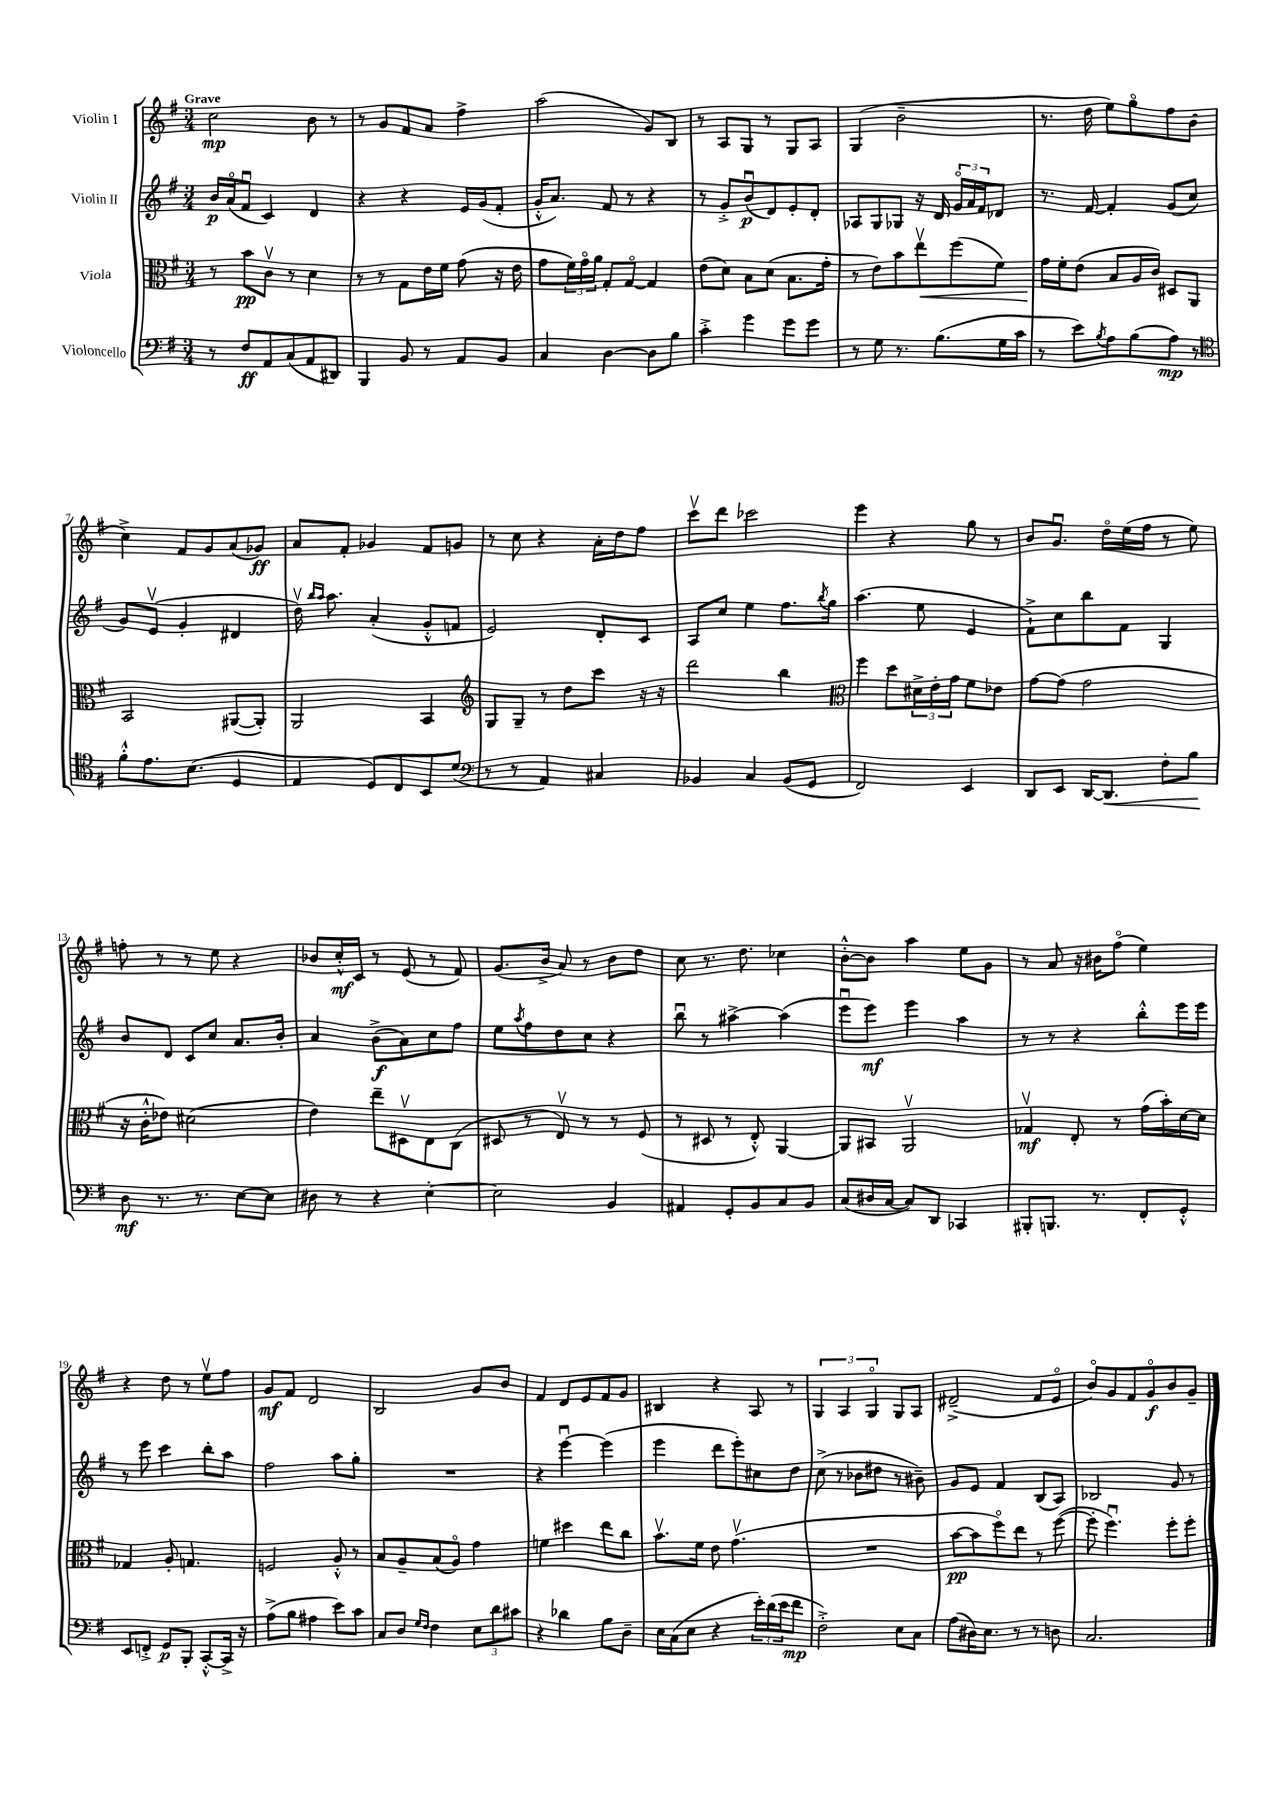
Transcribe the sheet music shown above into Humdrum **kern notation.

**kern	**kern	**kern	**kern
*staff4	*staff3	*staff2	*staff1
*clefF4	*clefC3	*clefG2	*clefG2
*k[f#]	*k[f#]	*k[f#]	*k[f#]
*M3/4	*M3/4	*M3/4	*M3/4
8r	8r	16b/LL	2cc\
.	.	(16ao/J	.
8F#/L	8b\L	8f#u/J	.
8AA/	8cv\J	4c/)	.
(8C/	8r	.	.
8AA/	4d\	4d/	8b\
8DD#/J)	.	.	8r
=	=	=	=
4BBB/	8r	4r	8r
.	8r	.	8g/L
8BB/	8G\L	4r	8f#/
8r	16e\L	.	8a/J
.	16f#\JJ	.	.
8AA/L	(8g\	16e/LL	4ff#^\
.	.	(16g/J	.
8BB/J	16r	8f#'/J	.
.	16e\	.	.
=	=	=	=
4C/	8g\L	16g'^^/LK	(2aa\
.	.	8.a/J)	.
.	24f#\L)	.	.
.	24go\	.	.
.	24a\JJ	.	.
[4D\	8G'/L	8f#/	.
.	[8Go/J	8r	.
8D\]L	4G/]	4r	8g/L)
8B\J	.	.	8B/J
=	=	=	=
4c'^\	(8e\L	8r	8r
.	8d\J)	8g'^/L	8A/L
4g\	8B\L	(8bu/	8G/J
.	(8d\J	8d/)	8r
8g\L	8.B\L	8e'/	8G/L
8g\J	.	8d'/J	8A/J
.	16g'\Jk	.	.
=	=	=	=
8r	8r	8A-/L	(4G/
8G\	8e\L)	8G/	.
8.r	8b\	8G-/J	2b~\
.	8eev\	16r	.
(8.B\L	.	16d/	.
.	(8ff#\	24go/LL	.
.	.	24a/	.
.	.	24f#/J	.
16G\L	8f#\J)	8d-/J	.
16c\JJ	.	.	.
=	=	=	=
8r	16g\LL	8.r	8.r
.	16f#'\J	.	.
8e\L)	(8e\J	.	.
.	.	[16f#/	16dd\
8qB/	.	.	.
8A\	8B/L	4f#'/]	8ee\L)
(8B\	16A/L	.	8ggo\
.	16c/JJ)	.	.
8A\J)	8D#/L	(8g/L	8ff#\
8r	8AA/J	8cc/J	(8b\J
=	=	=	=
*clefC4	*	*	*
8f#'^^\L	2BB/	8g/L)	4cc^\)
8.e\	.	(8ev/J	.
.	.	4g'/	8f#/L
(8.B\J	.	.	.
.	.	.	8g/
4D/	([8AA#/L	4d#/	(8a/
.	8AA#'/]J)	.	8g-/J)
=	=	=	=
4E/	2AA/	16ddv\)	8a/L
.	.	16qqbb/LL	.
.	.	16qqaa/JJ	.
.	.	8.aa\	.
.	.	.	8f#'/J
8D/L)	.	(4a'/	4g-/
8C/	.	.	.
8BB/	4BB/	8g'^^/L	8f#/L
(8d/J	.	8f/J	8g/J
=	=	=	=
*clefF4	*clefG2	*	*
8r	8G/L	2e/)	8r
8r	8G~/J	.	8cc\
4AA/)	8r	.	4r
.	8dd\L	.	.
4C#/	8ccc\J	8d'/L	16a'\LL
.	.	.	16dd\J
.	16r	8c/J	8ff#\J
.	16r	.	.
=	=	=	=
4BB-/	2ddd\	8A/L	8cccv\L
.	.	8cc/J	8ddd\J
4C/	.	4ee\	2ccc-\
(8BB-/L	4bb\	8.ff#\L	.
8GG/J	.	.	.
.	.	8qbb/	.
.	.	16gg\Jk	.
=	=	=	=
*	*clefC3	*	*
2FF#/)	4ff#\	(4.aa\	4eee\
.	8dd\L	.	4r
.	24d#^\L	8ee\	.
.	24e'\	.	.
.	24g\JJ	.	.
4EE/	8f#\L	4e/	8gg\
.	8e-\J	.	8r
=	=	=	=
8DD/L	[8g\L	8f#`^\L)	8b/L
8EE/J	(8g\]J	8cc\	8.gu/J
[16DD/LK	2g\	8bb\	.
8.DD/]J	.	.	16ddo\LL
.	.	8f#\J	(16ee\
.	.	.	16ff#\JJ
8F#'\L	.	4G/	8r
8B\J	.	.	8ee\)
=	=	=	=
8D\	16r	8b/L	8ff'\
.	16c'^^\LK	.	.
8.r	8e-\J)	8d/J	8r
.	(2d#\	8c/L	8r
8.r	.	.	.
.	.	8cc/J	8ee\
[8E\L	.	8.a/L	4r
8E\]J	.	.	.
.	.	16b'/Jk	.
=	=	=	=
8D#\	4e\)	4a/	8b-/L
8r	.	.	16cc'^^/L
.	.	.	16c/JJ
4r	8ee~\L	(8b^\L	8r
.	8D#v\	8a\)	(8e/
[4E'\	8E\	8cc\	8r
.	(8C\J	8ff#\J	8f#/)
=	=	=	=
2E\]	8D#/	8ee\L	(8.g/L
.	.	8qaa/	.
.	8r	8ff#\	.
.	.	.	16b^/Jk
.	8Ev/)	8dd\	8a/)
.	8r	8cc\J	8r
4BB/	8r	4r	8b\L
.	(8F#/	.	8dd\J
=	=	=	=
4AA#/	8r	8bbu\	8cc\
.	8D#/	8r	8.r
8GG'/L	8r	[4aa#^\	.
.	.	.	8.dd\
8BB/	8E'^^/)	.	.
8C/	[4AA/	(4aa#\]	4cc-\
8BB/J	.	.	.
=	=	=	=
(8C/L	8AA/]L	8eeeu\L	[8b'^^\L
16D#/L	8BB#/J	8eee\J)	8b\]J
[16C/JJ	.	.	.
8C/]L)	2AAv/	4eee\	4aa\
8DD/J	.	.	.
4CC-/	.	4aa\	8ee\L
.	.	.	8g\J
=	=	=	=
8BBB#'/L	4G-v/	8r	8r
8.BBB/J	.	8r	8a/
.	8E'/	4r	16r
8.r	.	.	16b#\LK
.	8r	.	(8ff#o\J
8FF#'/L	(16g\LL	8bb'^^\L	4ee\)
.	16b'\)	.	.
8GG'^^/J	[16d\	16eee\L	.
.	16d\]JJ	16eee\JJ	.
=	=	=	=
8EE/L	4G-/	8r	4r
8FF'^/J	.	8eee\	.
8GG/L	8A'/	4ccc\	8dd\
8BBB'/J	4.G/	.	8r
[8CC'^^/L	.	8bb'\L	8eev\L
16CC^/]Jk	.	8aa\J	8ff#\J
16r	.	.	.
=	=	=	=
(8A^\L	2F/	2ff#\	8g/L
8B\J	.	.	8f#/J
4A#\	.	.	2d/
8e\L)	8A'^^/	8aa\L	.
8c\J	8r	8gg'\J	.
=	=	=	=
8C/L	8B/L	2.r	2B/
8D/J	8A~/	.	.
16qqG/LL	.	.	.
16qqF#/JJ	.	.	.
4F#\	(8B/	.	.
.	8Ao/J)	.	.
12E\L	4g\	.	8g/L
12d\	.	.	.
.	.	.	8b/J
12c#\J	.	.	.
=	=	=	=
4r	4f\	4r	4f#/
4d-\	4dd#\	[4eeeu\	8d/L
.	.	.	8e/
8B\L	8ee\L	(4eee\]	8f#/
8D~\J	8cc\J	.	8g/J
=	=	=	=
16E\LL	8.bv\L	4eee\	4B#/
(16C\J	.	.	.
8E\J	.	.	.
.	16f#\Jk	.	.
4r	8e\	8ddd\L	4r
.	(4.gv\	8eee'\)	.
24e'\LL)	.	8cc#\	8A/
(24d\	.	.	.
24e\J	.	.	.
8f#\J	.	8dd\J	8r
=	=	=	=
2F#'^\)	2.r	(8cc^\	6G/
.	.	8r	.
.	.	.	6A/
.	.	8b-\L	.
.	.	.	6Go/
.	.	8dd#\J	.
8E\L	.	8r	8G/L
8C\J	.	8b#~\)	8A/J
=	=	=	=
(8A\L	[8b\L	8g/L	(2d#~^/
16D#\K)	8b\]	8e/J	.
8.E\J	.	.	.
.	8ff#o\)	4f#/	.
8r	8ee\J	.	.
8r	8r	(8B/L	8f#/L
8D\	([8ff#\	8A/J)	8eo/J
=	=	=	=
2.C/	8ff#'\]	2B-/	8bo/L)
.	4.ff#u\)	.	8g/
.	.	.	8f#/
.	.	.	8go/
.	8ff#'\L	8g/	8b/
.	8ff#'\J	8r	8g~/J
==	==	==	==
*-	*-	*-	*-
